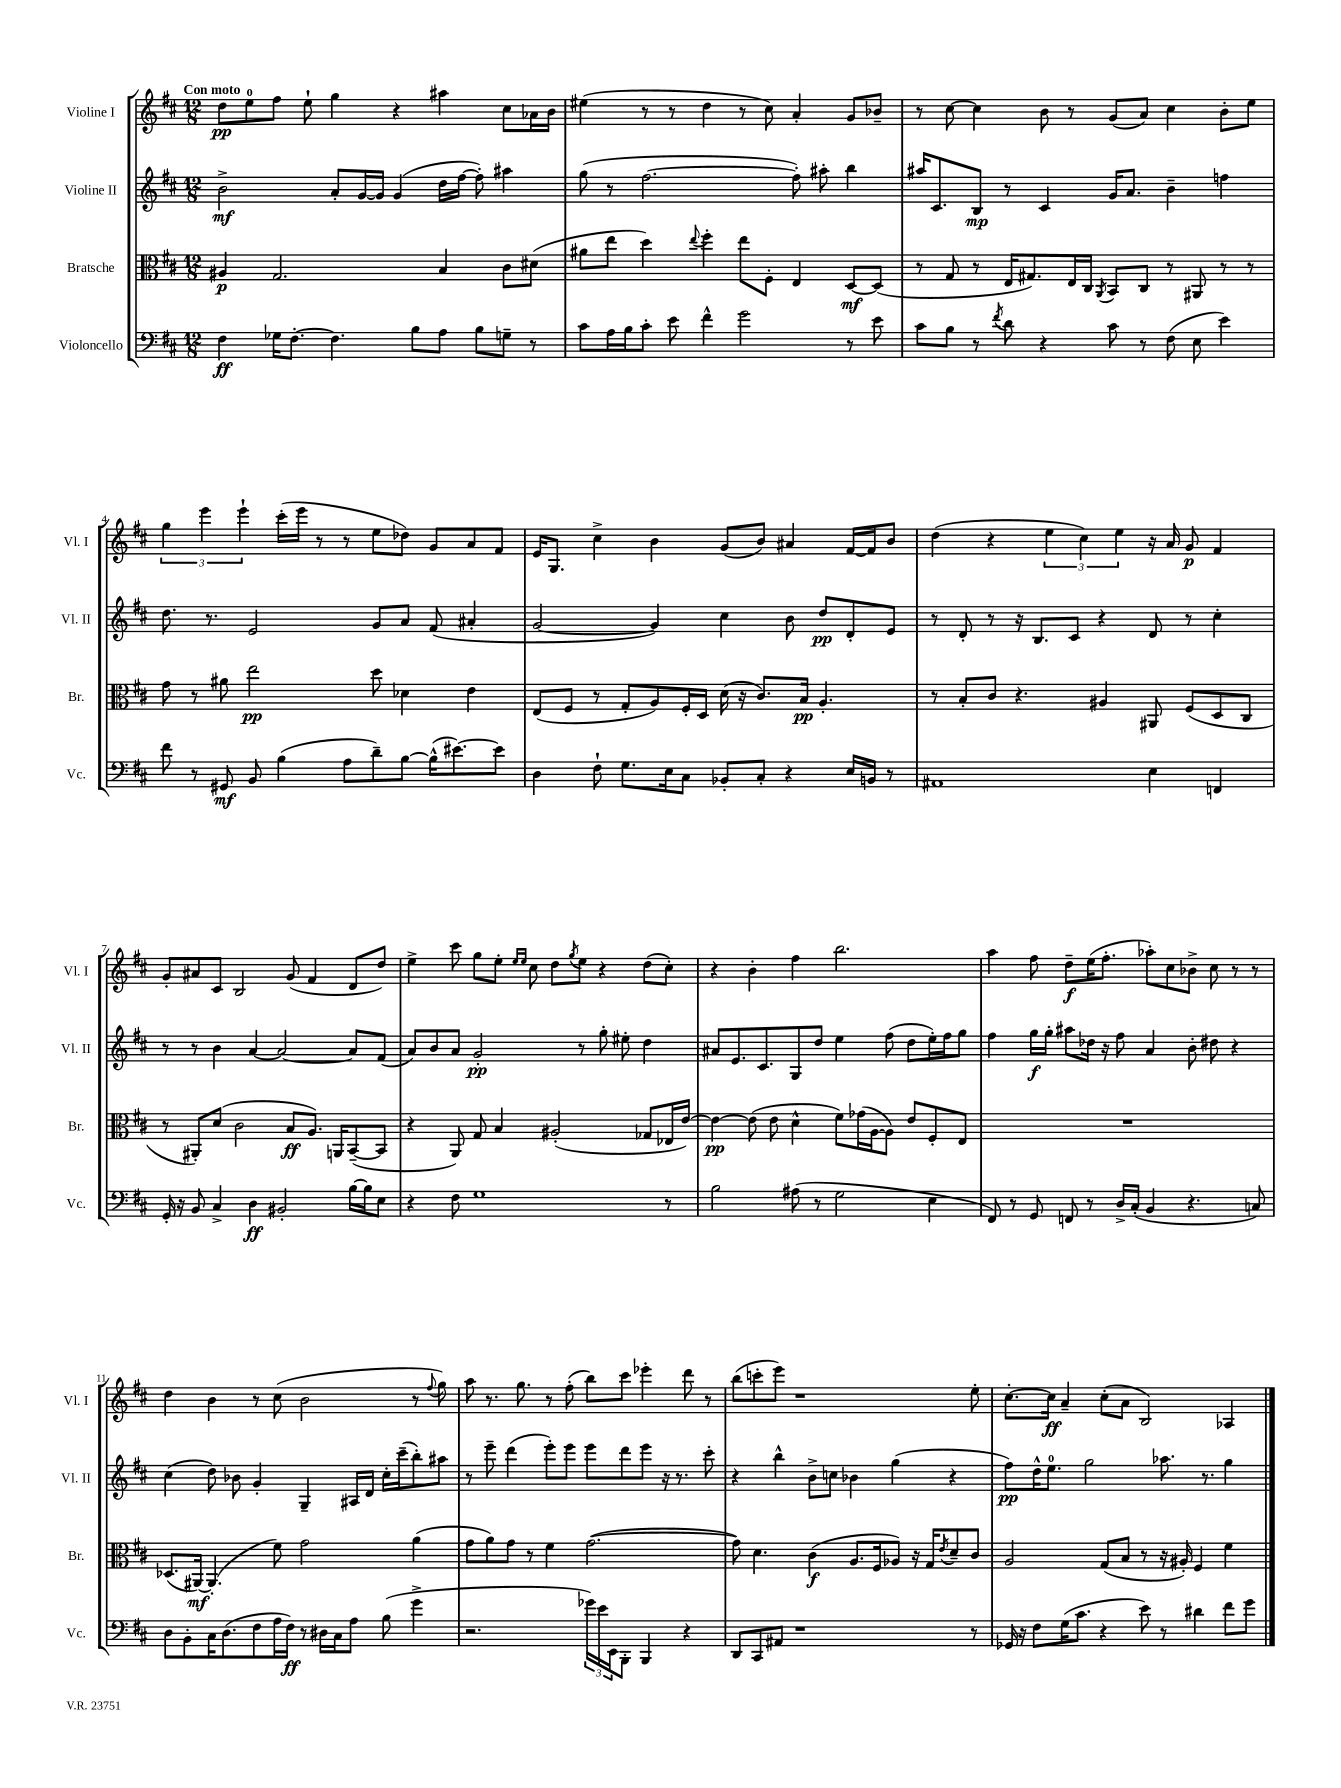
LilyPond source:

<<
\new StaffGroup <<
\new Staff = "s0" \with { instrumentName = "Violine I" shortInstrumentName = "Vl. I" } {
    \clef treble \key d \major \numericTimeSignature \time 12/8 \tempo "Con moto"
    d''8\pp e''8-0 fis''8 e''8-! g''4 r4 ais''4 cis''8 aes'16 b'16 |
    eis''4( r8 r8 d''4 r8 cis''8) a'4-. g'8 bes'8-- |
    r8 cis''8~ cis''4 b'8 r8 g'8( a'8) cis''4 b'8-. e''8 |
    \tuplet 3/2 { g''4 e'''4 e'''4-! } cis'''16-.( e'''16 r8 r8 e''8 des''8) g'8 a'8 fis'8 |
    e'16 g8. cis''4-> b'4 g'8( b'8) ais'4 fis'16~ fis'16 b'8 |
    d''4( r4 \tuplet 3/2 { e''4 cis''4) e''4 } r16 a'16 g'8\p fis'4 |
    g'8-. ais'8 cis'8 b2 g'8( fis'4 d'8 d''8) |
    e''4-> cis'''8 g''8 e''8-. \grace { e''16 e''16 } cis''8 d''8 \acciaccatura { g''8 } e''8 r4 d''8( cis''8-.) |
    r4 b'4-. fis''4 b''2. |
    a''4 fis''8 d''8--\f e''16( fis''8.-. aes''8-.) cis''8 bes'8-> cis''8 r8 r8 |
    d''4 b'4 r8 cis''8( b'2 r8 \appoggiatura { fis''8 } g''8) |
    a''8 r8. g''8. r8 fis''8-.( b''8) cis'''8 ees'''4-. d'''8 r8 |
    b''8( c'''8-. e'''8) r1 e''8-. |
    cis''8.~-. cis''16\ff a'4-- cis''8-.( a'8 b2) aes4 \bar "|." |
}
\new Staff = "s1" \with { instrumentName = "Violine II" shortInstrumentName = "Vl. II" } {
    \clef treble \key d \major \numericTimeSignature \time 12/8
    b'2->\mf a'8-. g'16~ g'16 g'4( d''16 fis''16~ fis''8-.) ais''4 |
    g''8( r8 fis''2.~ fis''8-.) ais''8-. b''4 |
    ais''16 cis'8. b8\mp r8 cis'4 g'16 a'8. b'4-- f''4 |
    d''8. r8. e'2 g'8 a'8 fis'8( ais'4-. |
    g'2~ g'4) cis''4 b'8 d''8\pp d'8-. e'8 |
    r8 d'8-. r8 r16 b8. cis'8 r4 d'8 r8 cis''4-. |
    r8 r8 b'4 a'4~ a'2~ a'8 fis'8( |
    a'8) b'8 a'8 g'2-.\pp r8 g''8-. eis''8-. d''4 |
    ais'8 e'8. cis'8. g8 d''8 e''4 fis''8( d''8 e''16-.) fis''16 g''8 |
    fis''4 g''16\f g''16-. ais''8 des''16 r16 fis''8 a'4 b'8-. dis''8 r4 |
    cis''4( d''8) bes'8 g'4-. g4-- ais16 d'16 cis''16-. cis'''16--( b''8-.) ais''8 |
    r8 e'''8-- d'''4( e'''8-.) e'''8 e'''8 d'''8 e'''8 r16 r8. cis'''8-. |
    r4 b''4-^ b'8-> c''8 bes'4 g''4( r4 |
    fis''8\pp) d''16-^ e''8.-0 g''2 aes''8. r8. g''4 \bar "|." |
}
\new Staff = "s2" \with { instrumentName = "Bratsche" shortInstrumentName = "Br." } {
    \clef alto \key d \major \numericTimeSignature \time 12/8
    ais4\p g2. b4 cis'8 dis'8( |
    ais'8 e''8 d''4) \appoggiatura { e''8 } fis''4-. e''8 fis8-. e4 d8~\mf d8( |
    r8 g8 r8 e16 gis8.) e16 cis16 \acciaccatura { a,8 } b,8 cis8 r8 ais,8 r8 r8 |
    g'8 r8 ais'8 e''2\pp d''8 des'4 e'4 |
    e8( fis8 r8 g8-. a8) fis16-. d16 d'16( r16 cis'8.) b16\pp a4.-. |
    r8 b8-. cis'8 r4. ais4 ais,8 fis8( d8 cis8 |
    r8 ais,8-.) d'8( cis'2 b8\ff a8.) a,16 b,8~--( b,8 |
    r4 a,8) g8 b4 ais2-.( ges8 ees16 e'16~) |
    e'4~\pp e'8( e'8 d'4-^ fis'8) ges'16( a16~ a8) e'8 fis8-. e8 |
    R1. |
    des8.( ais,16~\mf) ais,4.-.( fis'8) g'2 a'4( |
    g'8 a'8) g'8 r8 fis'4 g'2.~( |
    g'8) d'4. cis'4\f( a8. fis16 aes8) r16 g16 \acciaccatura { e'8 } d'8-- cis'8 |
    a2 g8( b8 r8 r16 ais16-.) fis4 fis'4 \bar "|." |
}
\new Staff = "s3" \with { instrumentName = "Violoncello" shortInstrumentName = "Vc." } {
    \clef bass \key d \major \numericTimeSignature \time 12/8
    fis4\ff ges16 fis8.~-. fis4. b8 a8 b8 g8-- r8 |
    cis'8 a16 b16 cis'8-. e'8 fis'4-^ g'2 r8 e'8 |
    cis'8 b8 r8 \acciaccatura { fis'8 } d'8 r4 cis'8 r8 fis8( e8 e'4) |
    fis'8 r8 gis,8\mf b,8 b4( a8 d'8--) b8~ b16-^( eis'8.~) eis'8 |
    d4 fis8-! g8. e16 cis8 bes,8-. cis8-. r4 e16 b,16 r8 |
    ais,1 e4 f,4 |
    g,16-. r16 b,8 cis4-> d4\ff bis,2-. b16~ b16 e8 |
    r4 fis8 g1 r8 |
    b2 ais8( r8 g2 e4 |
    fis,8) r8 g,8 f,8 r8 d16-> cis16-.( b,4 r4. c8) |
    d8 b,8-. cis16 d8.( fis8 a16 fis16\ff) r8 dis16 cis16 a8 b8( g'4-> |
    r2. \tuplet 3/2 { ges'16) e'16 e,16 } b,,8-. b,,4 r4 |
    d,8 cis,8 ais,8 r1 r8 |
    ges,16 r16 fis8 g16( cis'8. r4 e'8) r8 dis'4 fis'8 g'8 \bar "|." |
}
>>
>>
